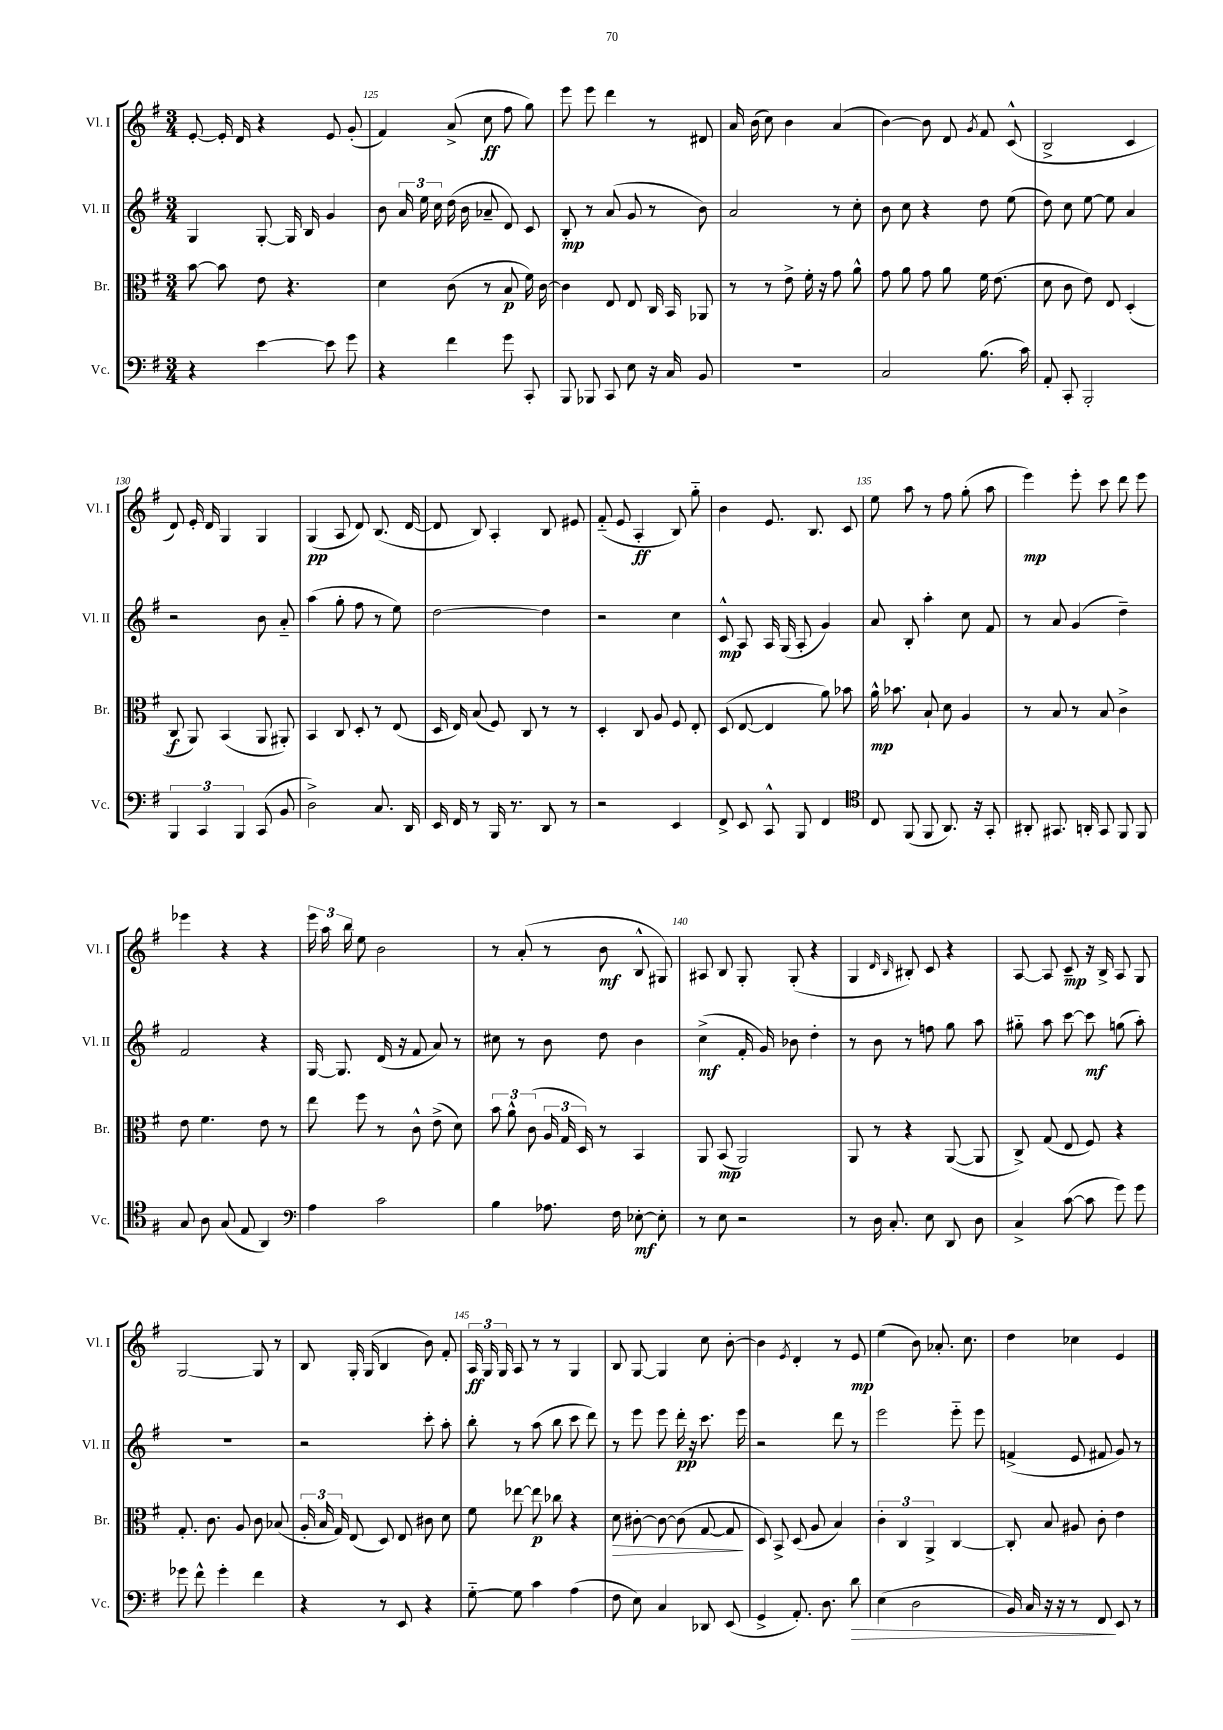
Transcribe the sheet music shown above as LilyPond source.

<<
\new StaffGroup <<
\new Staff = "s0" \with { instrumentName = "Vl. I" shortInstrumentName = "Vl. I" } {
    \clef treble \key g \major \numericTimeSignature \time 3/4
    \autoBeamOff e'8~-. e'16-. d'16 r4 e'8 g'8-.( |
    fis'4) a'8->( c''8\ff fis''8 g''8) |
    e'''8 e'''8 d'''4 r8 dis'8 |
    a'16 b'16( c''8) b'4 a'4( |
    b'4~) b'8 d'8 \acciaccatura { g'8 } fis'8 c'8-^( |
    b2-> c'4 |
    d'8) e'16-. d'16 g4 g4 |
    g4\pp( a8 d'8) b8.( d'16~ |
    d'8 b8) a4-. b8 eis'8 |
    fis'8-_( e'8 a4-.\ff b8) g''8-_ |
    b'4 e'8. b8. c'8 |
    e''8 a''8 r8 fis''8 g''8-.( a''8 |
    e'''4\mp) e'''8-. c'''8 d'''8 e'''8 |
    ees'''4 r4 r4 |
    \tuplet 3/2 { e'''16 a''16 b''16 } e''8 b'2 |
    r8 a'8-.( r8 b'8\mf b8-^ gis8) |
    ais8 b8 g8-. g8-.( r4 |
    g4 \grace { d'16 b16 } bis8-.) c'8 r4 |
    a8~ a8 c'8--\mp r16 b16-> a8 g8 |
    g2~ g8 r8 |
    b8 g16-. g16( b4 b'8) fis'8-. |
    \tuplet 3/2 { a16\ff g16 g16 } a8 r8 r8 g4 |
    b8 g8~ g4 c''8 b'8~-. |
    b'4 \acciaccatura { e'8 } d'4-. r8 e'8\mp |
    e''4( b'8) aes'8.-. c''8. |
    d''4 ces''4 e'4 \bar "|." |
}
\new Staff = "s1" \with { instrumentName = "Vl. II" shortInstrumentName = "Vl. II" } {
    \clef treble \key g \major \numericTimeSignature \time 3/4
    \autoBeamOff g4 g8~-. g16 b16 g'4 |
    b'8 \tuplet 3/2 { a'16 e''16 c''16 } d''16( b'16 aes'8-- d'8) c'8 |
    b8-.\mp r8 a'8( g'8 r8 b'8) |
    a'2 r8 c''8-. |
    b'8 c''8 r4 d''8 e''8( |
    d''8) c''8 e''8~ e''8 a'4 |
    r2 b'8 a'8-_ |
    a''4( g''8-. fis''8 r8 e''8) |
    d''2~ d''4 |
    r2 c''4 |
    c'8-^\mp a8 a16 g16( a8-. g'4) |
    a'8 b8-. a''4-. c''8 fis'8 |
    r8 a'8 g'4( d''4--) |
    fis'2 r4 |
    g16~ g8. d'16( r16 fis'8 a'8) r8 |
    cis''8 r8 b'8 d''8 b'4 |
    c''4->\mf( fis'16-. g'16) bes'8 d''4-. |
    r8 b'8 r8 f''8 g''8 a''8 |
    gis''8-_ a''8 c'''8~ c'''8\mf g''8( a''8-.) |
    R2. |
    r2 c'''8-. a''8-. |
    b''8-. r8 a''8( b''8 c'''8 d'''8) |
    r8 e'''8 e'''8 d'''16-.\pp r16 c'''8. e'''16 |
    r2 d'''8 r8 |
    e'''2 e'''8-_ e'''8 |
    f'4->( e'8 fis'8 g'8) r8 \bar "|." |
}
\new Staff = "s2" \with { instrumentName = "Br." shortInstrumentName = "Br." } {
    \clef alto \key g \major \numericTimeSignature \time 3/4
    \autoBeamOff b'8~ b'8 e'8 r4. |
    d'4 c'8( r8 b8\p fis'16) c'16~ |
    c'4 e8 e8 c16 b,16 aes,8 |
    r8 r8 e'8-> fis'16-. r16 g'8 a'8-^ |
    g'8 a'8 g'8 a'8 fis'16 e'8.( |
    d'8 c'8 e'8) e8 d4-.( |
    c8\f a,8) b,4( a,8 ais,8-.) |
    b,4 c8 d8-. r8 e8( |
    d16 e16) b8( fis8) c8 r8 r8 |
    d4-. c8 a8 fis8 e8-. |
    d8( e8~ e4 a'8) bes'8 |
    a'16-^\mp bes'8. b8-! d'8 a4 |
    r8 b8 r8 b8 c'4-> |
    e'8 fis'4. e'8 r8 |
    e''8 fis''8 r8 c'8-^ e'8->( d'8) |
    \tuplet 3/2 { b'8 a'8-^ c'8( } \tuplet 3/2 { a16 g16 d16) } r8 b,4 |
    a,8 b,8\mp( a,2) |
    a,8 r8 r4 a,8~( a,8 |
    c8->) g8( e8 fis8) r4 |
    g8.-. c'8. a8 c'8 bes8( |
    \tuplet 3/2 { a16-. b16 g16) } e8( d8) e8 cis'8 d'8 |
    fis'8 ees''8~ ees''8\p ces''8 r4 |
    d'8\> cis'8~-. cis'8~ cis'8( g8~ g8\! |
    d8) b,8-> d8( a8 b4) |
    \tuplet 3/2 { c'4-. c4 a,4-> } c4~ |
    c8-. b8 ais8 c'8-. e'4 \bar "|." |
}
\new Staff = "s3" \with { instrumentName = "Vc." shortInstrumentName = "Vc." } {
    \clef bass \key g \major \numericTimeSignature \time 3/4
    \autoBeamOff r4 e'4~ e'8 g'8 |
    r4 fis'4 g'8 c,8-. |
    b,,8 bes,,8 c,8 e8 r16 c16 b,8 |
    R2. |
    c2 b8.( c'16) |
    a,8-. c,8-. b,,2-. |
    \tuplet 3/2 { b,,4 c,4 b,,4 } c,8( b,8 |
    d2->) c8. d,16 |
    e,16 fis,16 r8 b,,16 r8. d,8 r8 |
    r2 e,4 |
    fis,8-> e,8 c,8-^ b,,8 fis,4 |
    \clef tenor c8 fis,8( fis,8 a,8.) r16 g,8-. |
    ais,8-. gis,8. a,16-. gis,8 fis,8 fis,8 |
    g8 a8 g8( e8 a,4) |
    \clef bass a4 c'2 |
    b4 aes8. fis16 ees8~-.\mf ees8-. |
    r8 e8 r2 |
    r8 d16 c8.-. e8 d,8 d8 |
    c4-> c'8~( c'8 g'8) g'8 |
    ges'8 fis'8-^ ges'4-. fis'4 |
    r4 r8 e,8 r4 |
    g8~-_ g8 c'4 a4( |
    fis8 e8) c4 des,8 e,8( |
    g,4-> a,8.-.) d8. d'8\> |
    e4( d2 |
    b,16) c16 r16 r16 r8 fis,8\! e,8 r8 \bar "|." |
}
>>
>>
\layout { \context { \Score currentBarNumber = #124 \override BarNumber.break-visibility = ##(#f #t #t) barNumberVisibility = #(every-nth-bar-number-visible 5) } }
